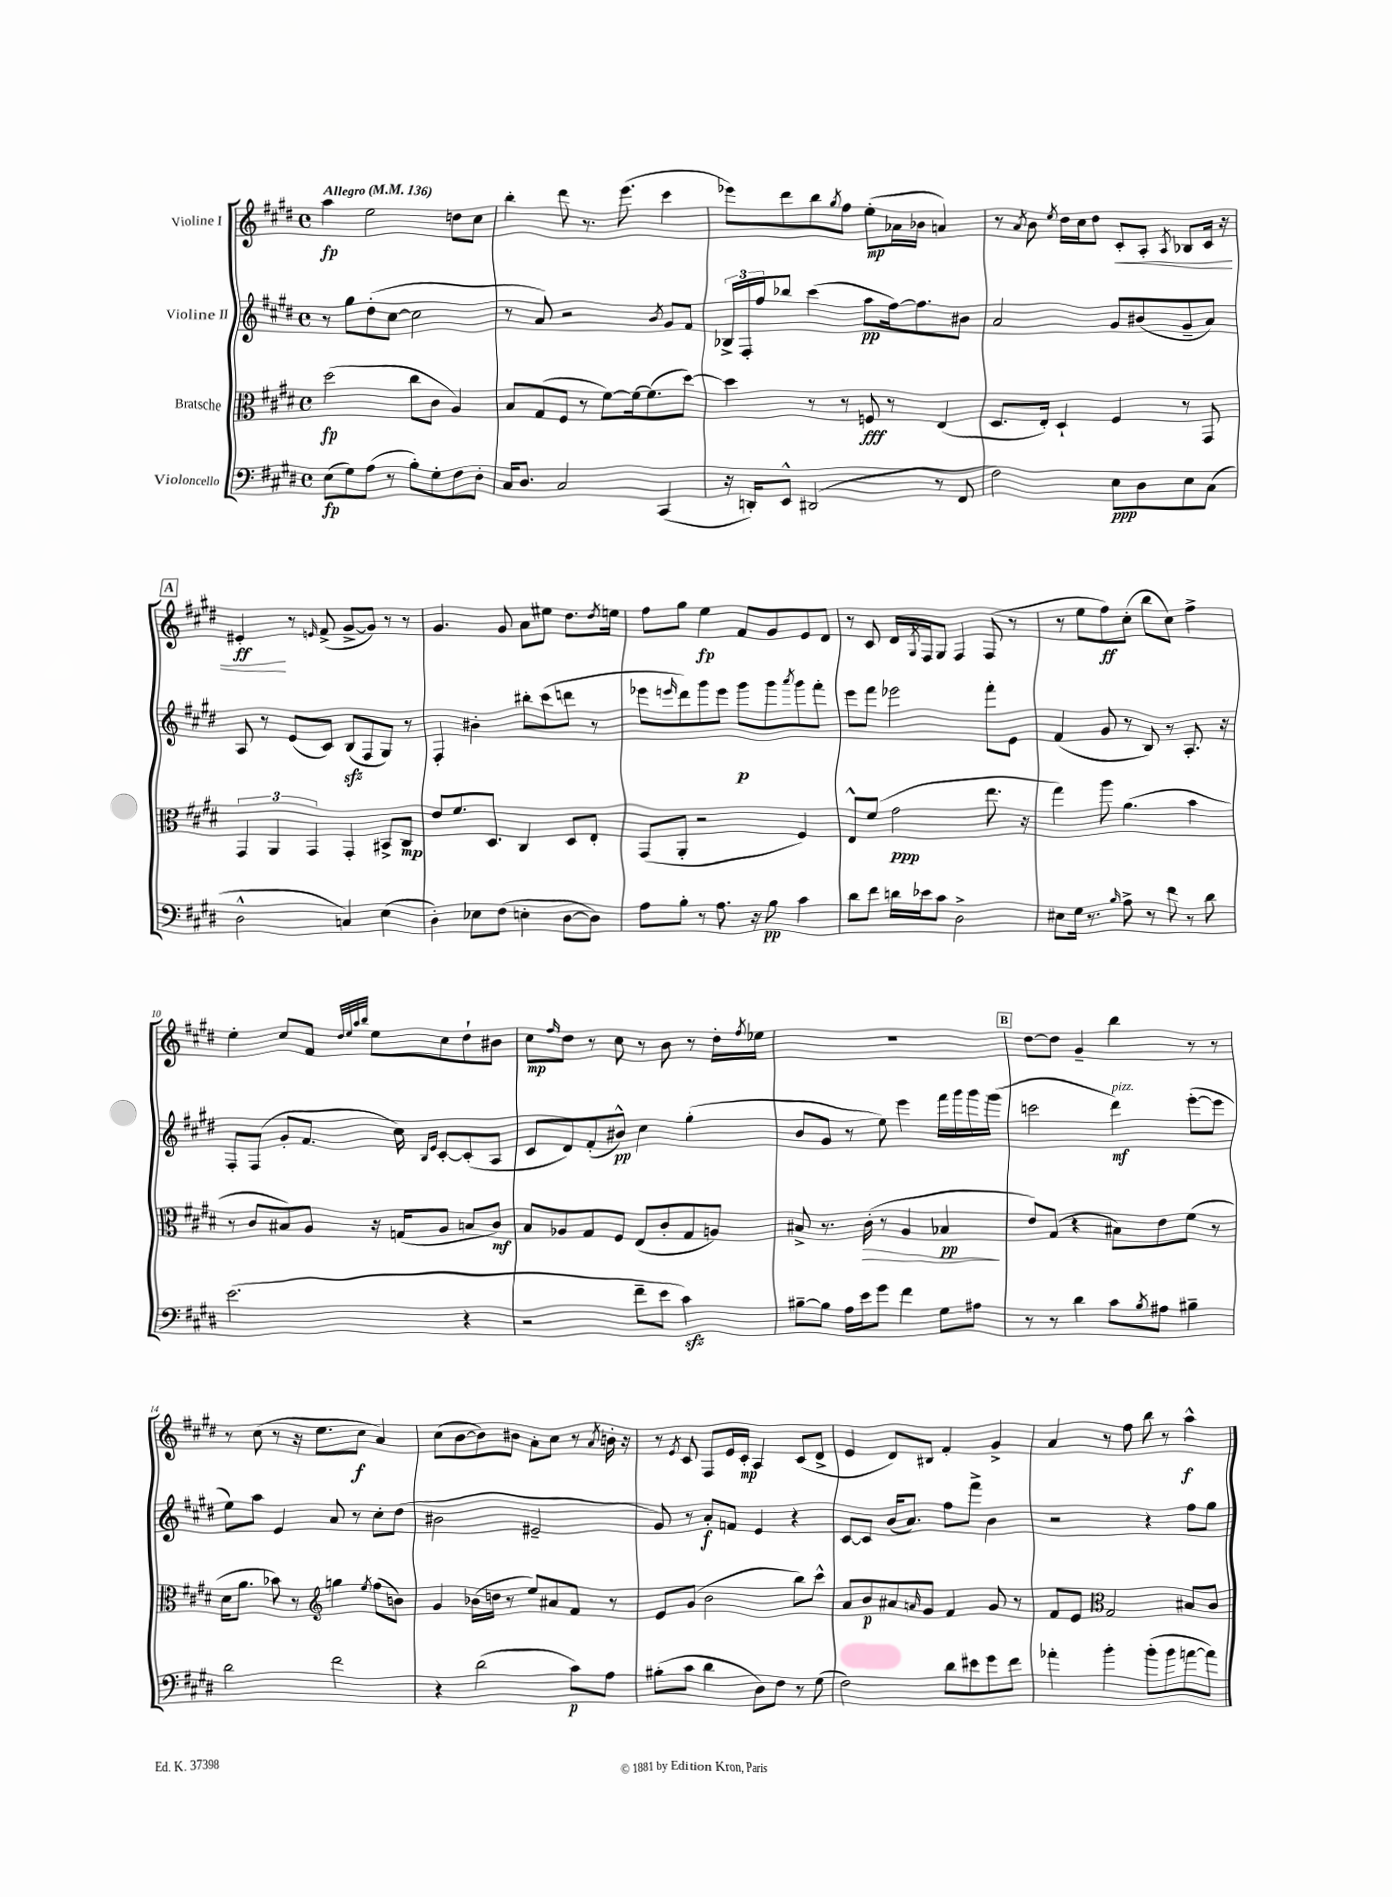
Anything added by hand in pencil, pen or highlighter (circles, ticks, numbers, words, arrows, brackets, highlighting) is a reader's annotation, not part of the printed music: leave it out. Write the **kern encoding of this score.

**kern	**dynam	**kern	**dynam	**kern	**dynam	**kern	**dynam
*part4	*part4	*part3	*part3	*part2	*part2	*part1	*part1
*staff4	*staff4	*staff3	*staff3	*staff2	*staff2	*staff1	*staff1
*I"Violoncello	*	*I"Bratsche	*	*I"Violine II	*	*I"Violine I	*
*clefF4	*	*clefC3	*	*clefG2	*	*clefG2	*
*k[f#c#g#d#]	*	*k[f#c#g#d#]	*	*k[f#c#g#d#]	*	*k[f#c#g#d#]	*
*M4/4	*	*M4/4	*	*M4/4	*	*M4/4	*
*met(c)	*	*met(c)	*	*met(c)	*	*met(c)	*
*MM136	*	*MM136	*	*MM136	*	*MM136	*
=1	=1	=1	=1	=1	=1	=1	=1
!	!	!	!	!	!	!LO:TX:a:B:t=Allegro	!
(8E\L	fp	(2dd#\	fp	8r	.	4aa\	fp
8G#\)	.	.	.	8gg#\L	.	.	.
(8A\J	.	.	.	(8dd#'\	.	2ee\	.
8r	.	.	.	[8cc#\J	.	.	.
8B'\L)	.	8cc#\L	.	2cc#\]	.	.	.
8G#'\	.	8c#\J	.	.	.	.	.
8F#\	.	4A/)	.	.	.	8ddn\L	.
8D#'\J	.	.	.	.	.	8cc#\J	.
=2	=2	=2	=2	=2	=2	=2	=2
16C#/KL	.	8B/L	.	8r	.	4bb'\	.
8.D#/J	.	.	.	.	.	.	.
.	.	(8G#/	.	8a/)	.	.	.
2C#/	.	8F#/J	.	2r	.	8ddd#\	.
.	.	8r	.	.	.	8.r	.
.	.	[8f#\L)	.	.	.	.	.
.	.	.	.	.	.	(8.eee\	.
.	.	16f#\k_	.	.	.	.	.
.	.	(8.f#\]	.	.	.	.	.
.	.	.	.	8qb/	.	.	.
(4CC#/	.	.	.	8g#/L	.	4ccc#\	.
.	.	[8dd#\J)	.	8f#/J	.	.	.
=3	=3	=3	=3	=3	=3	=3	=3
16r	.	4dd#\]	.	24B-X^/LL	.	8eee-X\L)	.
.	.	.	.	24F#'/	.	.	.
16DDn'/KL)	.	.	.	.	.	.	.
.	.	.	.	24ff#/J	.	.	.
8EE^^/J	.	.	.	8bb-X/J	.	8ddd#\	.
(2DD#X/	.	8r	.	(4ccc#\	.	8bb\	.
.	.	.	.	.	.	8qgg#/	.
.	.	8r	.	.	.	8ff#\J	.
.	.	8Fn/	fff	8aa\L	pp	(8ee'\L	mp
.	.	8r	.	[16ff#\k)	.	16a-X\L	.
.	.	.	.	8.ff#\]	.	16b-X\JJ	.
8r	.	(4E/	.	.	.	4an/)	.
8FF#/	.	.	.	8b#X\J	.	.	.
=4	=4	=4	=4	=4	=4	=4	=4
2F#\)	.	8.D#/L	.	2a/	.	8r	.
.	.	.	.	.	.	8qa/	.
.	.	.	.	.	.	8b\	.
.	.	16E'/Jk)	.	.	.	.	.
.	.	.	.	.	.	8qee/	.
.	.	4D#`/	.	.	.	16dd#\LL	.
.	.	.	.	.	.	16cc#\J	.
.	.	.	.	.	.	8dd#\J	.
!	!	!	!	!	!	!	!LO:HP:b
8E\L	ppp	4F#/	.	8g#/L	.	8c#'/L	<
8D#\	.	.	.	(8b#X/	.	8A'/J	.
.	.	.	.	.	.	8qA/	.
8E\	.	8r	.	8g#~/	.	8B-X/L	.
(8C#\J	.	8GG#/	.	8a/J)	.	16c#/Jk	.
.	.	.	.	.	.	16r	.
!!LO:LB:g=z
!!LO:REH:place=s1:t=A
=5	=5	=5	=5	=5	=5	=5	=5
2D#^^\	.	6GG#/	.	8A/	.	4e#X'/	ff
.	.	.	.	8r	.	.	.
.	.	6AA/	.	.	.	.	.
.	.	.	.	(8e/L	.	8r	[
.	.	6GG#/	.	.	.	.	.
.	.	.	.	.	.	16qqen/	.
.	.	.	.	8c#/J)	.	(8f#^/	.
4Cn/)	.	4GG#'/	.	(8Bzz/L	.	[8g#^/L	.
.	.	.	.	8F#/	.	8g#/J])	.
(4E\	.	8BB#X^/L	.	8G#/J)	.	8r	.
.	.	8C#/J	mp	8r	.	8r	.
=6	=6	=6	=6	=6	=6	=6	=6
4D#'\)	.	8e/L	.	4F#'/	.	4.g#/	.
.	.	8.f#/	.	.	.	.	.
8E-X\L	.	.	.	4b#X'\	.	.	.
.	.	8.D#/J	.	.	.	.	.
(8F#\J	.	.	.	.	.	8g#/	.
4En'\	.	4C#/	.	8bb#X'\L	.	8a\L	.
.	.	.	.	(8ccc#\	.	8ee#X\J	.
[8D#\L	.	8D#/L	.	8dddn\J	.	8.dd#\L	.
8D#\J])	.	8E'/J	.	8r	.	.	.
.	.	.	.	.	.	8qdd#/	.
.	.	.	.	.	.	16een\Jk	.
=7	=7	=7	=7	=7	=7	=7	=7
8A\L	.	(8GG#/L	.	8eee-X\L	.	8ff#\L	.
.	.	.	.	16qqeeen/	.	.	.
8B'\J	.	8AA'/J	.	8ddd#\)	.	8gg#\J	.
8r	.	2r	.	8ggg#\	.	4ee\	fp
8.A\	.	.	.	8eee\J	.	.	.
.	.	.	.	8ggg#\L	p	8f#/L	.
16r	.	.	.	.	.	.	.
8B\	pp	.	.	8ggg#\	.	8g#/	.
.	.	.	.	8qaaa/	.	.	.
4c#\	.	4F#/)	.	8ggg#\	.	8e/	.
.	.	.	.	8fff#'\J	.	8d#/J	.
=8	=8	=8	=8	=8	=8	=8	=8
8d#\L	.	8E^^/L	.	8eee\L	.	8r	.
8f#\J	.	(8f#/J	.	8fff#\J	.	8c#/	.
16dn\LL	.	2g#\	ppp	2eee-X\	.	16d#/LL	.
.	.	.	.	.	.	8qG#/	.
16e-X\J	.	.	.	.	.	16F#/J	.
8c#\J	.	.	.	.	.	8G#/J	.
2D#^\	.	.	.	.	.	4F#/	.
.	.	8.ee\	.	8fff#'\L	.	(8F#/	.
.	.	.	.	8e\J	.	8r	.
.	.	16r	.	.	.	.	.
=9	=9	=9	=9	=9	=9	=9	=9
8E#X\L	.	4gg#\)	.	(4f#/	.	8r	.
16G#\Jk	.	.	.	.	.	8ee\L	.
8.r	.	.	.	.	.	.	.
.	.	8aa\	.	8g#/	.	8ff#\)	ff
16qqB/	.	.	.	.	.	.	.
8A^\	.	(4.a\	.	8r	.	(8cc#'\J	.
8r	.	.	.	8B/)	.	8bb\L	.
8f#\	.	.	.	8r	.	8cc#\J)	.
8r	.	4b\	.	8.A'/	.	4ff#^\	.
8d#\	.	.	.	.	.	.	.
.	.	.	.	16r	.	.	.
!!LO:LB:g=z
=10	=10	=10	=10	=10	=10	=10	=10
(2.e\	.	8r	.	8F#'/L	.	4ee'\	.
.	.	8c#/L	.	(8F#/J	.	.	.
.	.	8B#X/)	.	8g#'/L	.	8cc#/L	.
.	.	8A/J	.	8.f#/J	.	8f#/J	.
.	.	.	.	.	.	32qqdd#/LLL	.
.	.	.	.	.	.	32qqee/	.
.	.	.	.	.	.	32qqaa/	.
.	.	.	.	.	.	32qqbb/JJJ	.
.	.	16r	.	.	.	8ee\L	.
.	.	(16Gn/KL	.	16cc#\)	.	.	.
.	.	.	.	16qqB/LL	.	.	.
.	.	.	.	16qqe/JJ	.	.	.
.	.	8A/J	.	[8c#'/L	.	8cc#\	.
4r	.	8Bn/L	.	(8c#'/]	.	8dd#`\	.
.	.	8c#/J)	mf	8A/J	.	8b#X\J	.
=11	=11	=11	=11	=11	=11	=11	=11
2r	.	8B/L	.	8c#/L	.	8cc#\L	mp
.	.	.	.	.	.	16qqff#/	.
.	.	8A-X/	.	8d#/)	.	8dd#\J	.
.	.	8G#/	.	(8f#'/	.	8r	.
.	.	8F#/J	.	8b#X^^/J)	pp	8cc#\	.
8f#~\L	.	(8E/L	.	4cc#\	.	8r	.
8e\J	.	8c#'/	.	.	.	8b\	.
4c#zz\)	.	8G#/	.	(4gg#'\	.	8r	.
.	.	8An/J)	.	.	.	16dd#'\LL	.
.	.	.	.	.	.	8qff#/	.
.	.	.	.	.	.	16ee-X\JJ	.
=12	=12	=12	=12	=12	=12	=12	=12
[8B#X~\L	.	8B#X^/	.	8b/L	.	1r	.
8B#\J]	.	8.r	.	8g#/J	.	.	.
16A\LL	.	.	.	8r	.	.	.
!	!	!	!LO:HP:b	!	!	!	!
16e\J	.	(16c#'\	>	.	.	.	.
8g#\J	.	8r	.	8ee\)	.	.	.
4f#\	.	4A/	.	4eee\	.	.	.
8G#\L	.	4B-X/	pp	16fff#\LL	.	.	.
.	.	.	.	16ggg#\	.	.	.
8A#X\J	.	.	.	16ggg#\	.	.	.
.	.	.	.	(16ggg#\JJ	.	.	.
.	.	.	]	.	.	.	.
!!LO:REH:place=s1:t=B
=13	=13	=13	=13	=13	=13	=13	=13
8r	.	8e/L)	.	2cccn\	.	[8dd#\L	.
8r	.	(8G#/J	.	.	.	8dd#\J]	.
4d#\	.	4r	.	.	.	4g#~/	.
!	!	!	!	!LO:TX:a:i:t=pizz.	!	!	!
8c#\L	.	8B#X\L)	.	4ddd#\)	mf	4bb\	.
8qB/	.	.	.	.	.	.	.
8A#X\J	.	8e\	.	.	.	.	.
4B#X~\	.	(8f#\J	.	([8eee'\L	.	8r	.
.	.	8r	.	8eee\J]	.	8r	.
!!LO:LB:g=z
=14	=14	=14	=14	=14	=14	=14	=14
2d#\	.	16d#\KL	.	8ee\L)	.	8r	.
.	.	8.a\J	.	.	.	.	.
.	.	.	.	8aa\J	.	(8cc#\	.
.	.	8b-X\)	.	4e/	.	8r	.
.	.	8r	.	.	.	16r	.
.	.	.	.	.	.	8.ee\L	.
*	*	*clefG2	*	*	*	*	*
2f#\	.	4ggn\	.	8a/	.	.	.
.	.	.	.	8r	.	8cc#\J	f
.	.	8qee/	.	.	.	.	.
.	.	(8ff#\L	.	8cc#'\L	.	4a/)	.
.	.	8bn\J)	.	(8dd#\J	.	.	.
=15	=15	=15	=15	=15	=15	=15	=15
4r	.	4g#/	.	2b#X\	.	(8cc#\L	.
.	.	.	.	.	.	[8b\	.
(2d#\	.	(16b-X\LL	.	.	.	8b\])	.
.	.	16ddn\JJ	.	.	.	.	.
.	.	8r	.	.	.	8b#X\J	.
.	.	8ee/L)	.	2e#X~/	.	8a'\L	.
.	.	8a#X/	.	.	.	8cc#\J	.
8c#\L)	p	8f#/J	.	.	.	8r	.
.	.	.	.	.	.	8qa/	.
8A\J	.	8r	.	.	.	16bn'\	.
.	.	.	.	.	.	16r	.
=16	=16	=16	=16	=16	=16	=16	=16
(8B#X'\L	.	8e/L	.	8g#/)	.	8r	.
.	.	.	.	.	.	8qe/	.
8c#\J	.	(8g#/J	.	8r	.	8c#/	.
4d#\	.	2b\	.	8a'/L	f	8F#/L	.
.	.	.	.	8fn/J	.	16e/L	.
.	.	.	.	.	.	16c#'/JJ	mp
8D#\L)	.	.	.	4e/	.	4A/	.
8F#\J	.	.	.	.	.	.	.
8r	.	8bb\L)	.	4r	.	(8c#/L	.
(8G#\	.	8ccc#^^\J	.	.	.	8d#^/J	.
=17	=17	=17	=17	=17	=17	=17	=17
2F#\)	.	8a/L	.	[8c#/L	.	4e/	.
.	.	8b/	p	8c#/J]	.	.	.
.	.	8a#X/	.	(16b/KL	.	8d#/L)	.
.	.	.	.	8.a/J)	.	.	.
.	.	16qqan/	.	.	.	.	.
.	.	8g#/J	.	.	.	8B#X/J	.
8d#\L	.	4f#/	.	8ff#\L	.	4f#'/	.
8e#X\	.	.	.	8fff#^\J	.	.	.
8g#\	.	8g#/	.	4b\	.	4g#^/	.
8f#\J	.	8r	.	.	.	.	.
=18	=18	=18	=18	=18	=18	=18	=18
4a-X'\	.	8f#/L	.	2r	.	4a/	.
.	.	8e/J	.	.	.	.	.
*	*	*clefC3	*	*	*	*	*
4b'\	.	2G#/	.	.	.	8r	.
.	.	.	.	.	.	8ff#\	.
(8b'\L	.	.	.	4r	.	8bb\	.
8b\	.	.	.	.	.	8r	.
[8an\	.	8B#X/L	.	8ff#\L	.	4aa^^\	f
8a\J])	.	8c#/J	.	8gg#\J	.	.	.
==	==	==	==	==	==	==	==
*-	*-	*-	*-	*-	*-	*-	*-
